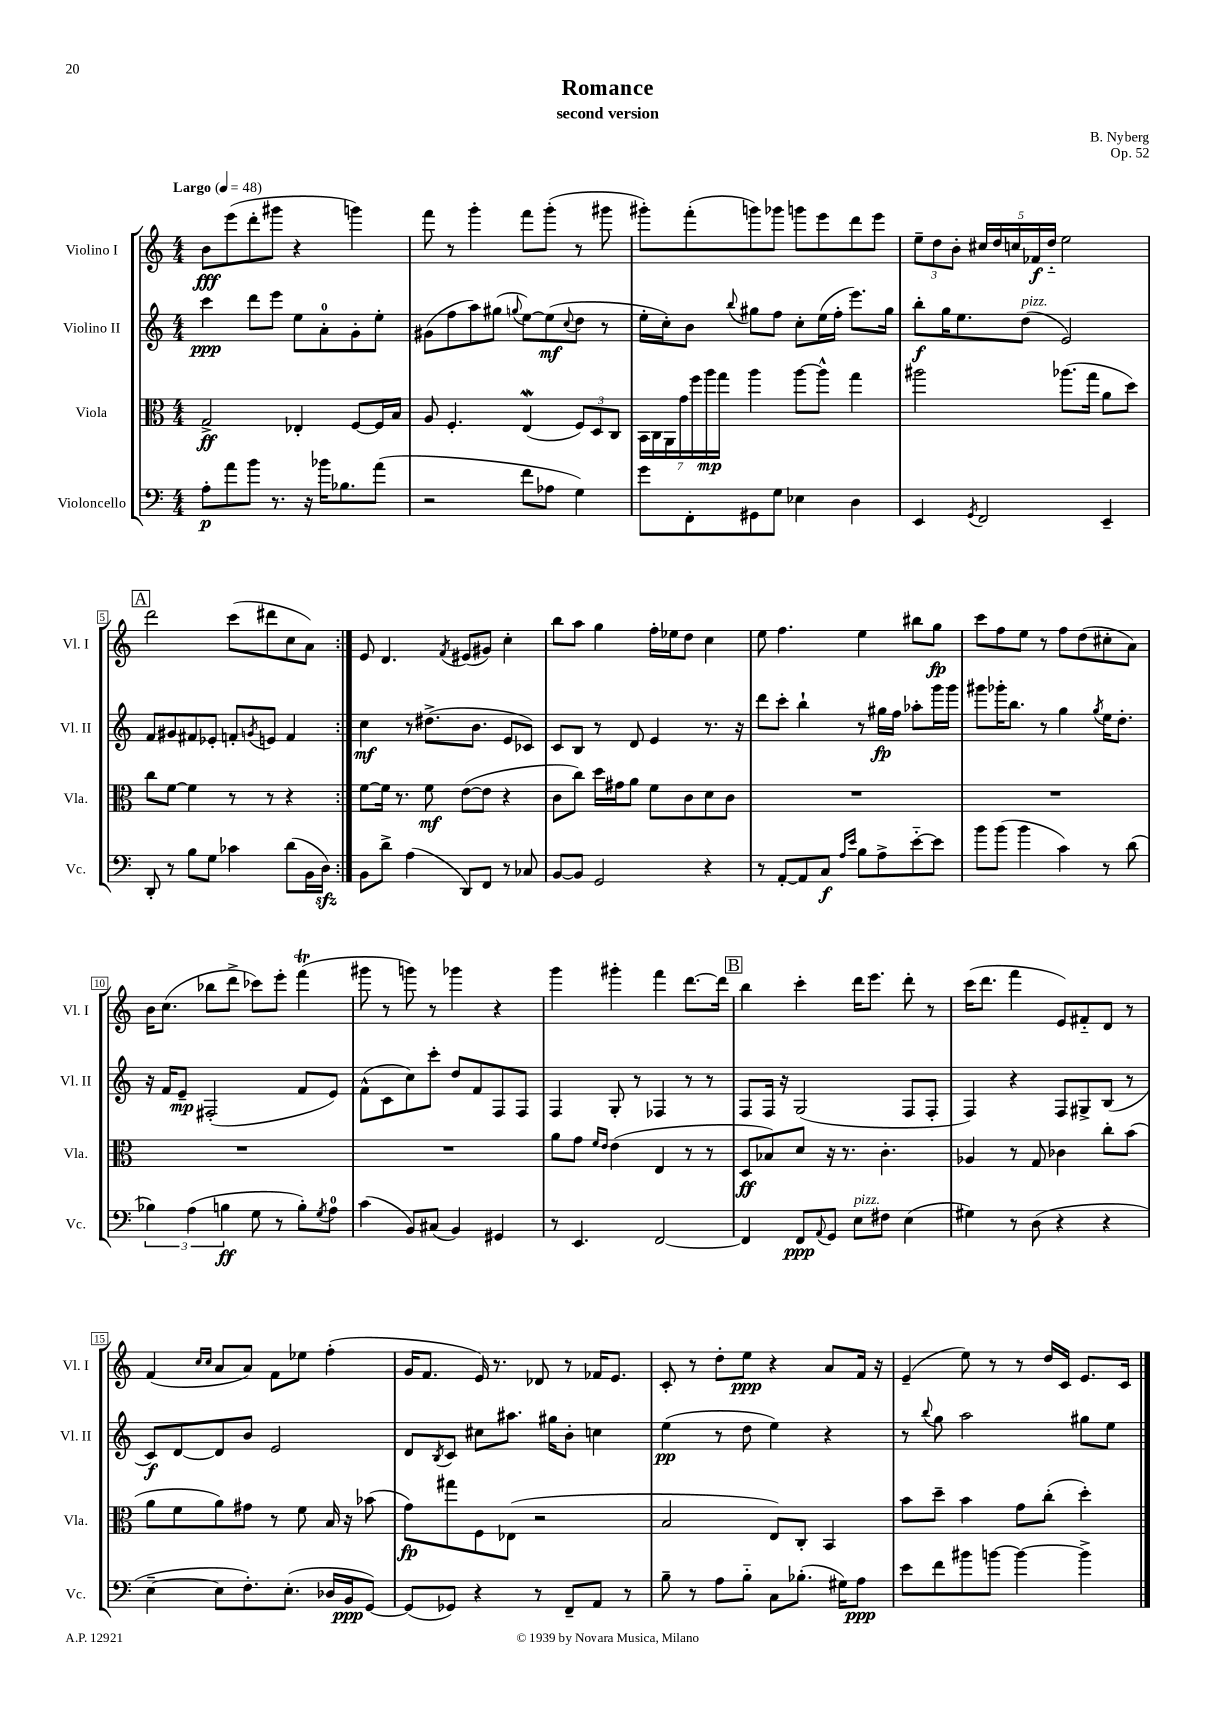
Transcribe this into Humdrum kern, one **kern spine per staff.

**kern	**kern	**kern	**kern
*staff4	*staff3	*staff2	*staff1
*clefF4	*clefC3	*clefG2	*clefG2
*k[]	*k[]	*k[]	*k[]
*M4/4	*M4/4	*M4/4	*M4/4
*MM48	*MM48	*MM48	*MM48
8A'	2G^	4ccc	8b
8a	.	.	(8eee
8b	.	8ddd	8ddd'
8.r	.	8eee	8ggg#
.	4E-'	8ee	4r
16r	.	.	.
16b-	.	8a'	.
8.B-	.	.	.
.	[8F	8g'	4ggg)
(8a	16F]	8ee'	.
.	16B	.	.
=	=	=	=
2r	8A	(8g#	8fff
.	4.F'	8ff	8r
.	.	8aa)	4ggg'
.	.	(8gg#	.
.	.	8qqgg	.
8f	(4E	[8ee)	8fff
8A-	.	(8ee]	(8ggg'
.	.	8qqcc	.
4G)	12F)	8dd	8r
.	12D	.	.
.	.	8r	8ggg#
.	12C	.	.
=	=	=	=
8g	28BB	16ee'	8ggg#')
.	28C	.	.
.	.	16cc')	.
.	28AA	.	.
.	28g	.	.
8FF'	.	8b	(8fff'
.	28ff	.	.
.	28aa	.	.
.	28gg	.	.
.	.	8qqbb	.
8GG#	4aa	8gg#	8ggg)
8G	.	8ff	8ggg-
4E-	[8aa	8cc'	8ggg
.	8aa^^]	(16ee	8eee
.	.	16ff'	.
4D	4gg	8.eee)	8ddd
.	.	.	8eee
.	.	16gg#	.
=	=	=	=
4EE	2aa#	8bb'	12ee~
.	.	.	12dd
.	.	16gg	.
.	.	.	12b'
.	.	8.ee	.
8qGG	.	.	.
2FF	.	.	20cc#
.	.	.	20dd
.	.	.	20cc
.	.	(8dd	.
.	.	.	20f-
.	.	.	20dd'~
.	(8.aa-	2e)	2ee
.	16gg	.	.
4EE~	8a	.	.
.	8dd)	.	.
=	=	=	=
8DD'	8cc	8f	2ddd
8r	[8f	8g#	.
8B	4f]	8f#	.
8G	.	8e-'	.
4c-	8r	8f'	(8ccc
.	.	8qg	.
.	8r	8e	8ddd#
(8d	4r	4f	8cc
16BB	.	.	8a)
16D)	.	.	.
=:|!	=:|!	=:|!	=:|!
8BB	[8f	4cc	8e
8d^	16f]	.	4.d
.	8.r	.	.
(4A	.	8r	.
.	8f	(8.dd#^	.
.	.	.	8qf
8DD)	([8e	.	(8e#
.	.	8.b	.
8FF	8e]	.	8g#)
8r	4r	8e	4cc'
8C-	.	8c-)	.
=	=	=	=
[8BB	8c	8c	8bb
8BB]	8cc)	8B	8aa
2GG	16dd	8r	4gg
.	16g#	.	.
.	8a	8d	.
.	8f	4e	16ff'
.	.	.	16ee-
.	8c	.	8dd
4r	8d	8.r	4cc
.	8c	.	.
.	.	16r	.
=	=	=	=
8r	1r	8ddd	8ee
[8AA'	.	8ccc'	4.ff
8AA]	.	4bb`	.
8C	.	.	.
16qqA	.	.	.
16qqe	.	.	.
8B	.	8r	4ee
8A^	.	16gg#	.
.	.	16ff	.
[8e'~	.	8aa-'	8bb#
8e]	.	16ggg	8gg
.	.	16ggg	.
=	=	=	=
8b	1r	8ggg#	8ccc
(8b	.	16ggg-'	8ff
.	.	8.bb	.
4b	.	.	8ee
.	.	8r	8r
4c)	.	4gg	8ff
.	.	.	(8dd
.	.	8qgg	.
8r	.	16ee	8cc#'
.	.	8.dd'	.
(8d	.	.	8a)
=	=	=	=
6B-)	1r	16r	16b
.	.	16f	(8.cc
.	.	8e~	.
(6A	.	.	.
.	.	(2F#'	8bb-
6B	.	.	.
.	.	.	8ddd^
8G	.	.	8ccc-)
8r	.	.	8eee'
8B')	.	8f	(4fff
8qG	.	.	.
8A	.	8e)	.
=	=	=	=
(4c	1r	(8f^^	8ggg#
.	.	8c	8r
8BB)	.	8cc)	8ggg)
(8C#	.	8ccc'	8r
4BB)	.	8dd	4ggg-
.	.	8f	.
4GG#	.	8F	4r
.	.	8F	.
=	=	=	=
8r	8a	4F	4ggg
4.EE	8g	.	.
.	16qqf	.	.
.	16qqe	.	.
.	(4e	8G'	4ggg#'
.	.	8r	.
[2FF	4E	4F-	4fff
.	8r	8r	[8.ddd
.	8r	8r	.
.	.	.	16ddd]
=	=	=	=
4FF]	8D	8F	4bb
.	8B-)	16F	.
.	.	16r	.
8FF	8d	(2G	4ccc'
8qqAA	.	.	.
8GG	16r	.	.
.	8.r	.	.
8E	.	.	16ddd
.	.	.	8.eee
8F#	4.c'	.	.
(4E	.	8F	8ddd'
.	.	8F'	8r
=	=	=	=
4G#)	4A-	4F)	(16ccc
.	.	.	8.ddd
8r	8r	4r	4fff
(8D	8G	.	.
4r	4c-	8F	8e)
.	.	8G#^	8f#'~
4r	8cc'	(8B	8d
.	(8b	8r	8r
=	=	=	=
[4E~	8a	8c)	(4f
.	8f	[8d	.
.	.	.	16qqcc
.	.	.	16qqcc
8E]	8a)	8d]	8a
8.F')	8g#	8b	8a)
.	8r	2e	8f
(8.E'	.	.	.
.	8f	.	8ee-
16D-	16B	.	(4ff'
16BB	16r	.	.
[8GG)	(8b-	.	.
=	=	=	=
(8GG]	8g)	8d	16g
.	.	.	8.f
.	.	8qB	.
8GG-)	8gg#	8c	.
4r	8F	8cc#	16e)
.	.	.	8.r
.	(8E-	8.aa#	.
8r	2r	.	8d-
.	.	16gg#	.
8FF~	.	8b'	8r
8AA	.	4cc	16f-
.	.	.	8.e
8r	.	.	.
=	=	=	=
8B~	2B	(4ee	8c'
8r	.	.	8r
8A	.	8r	8dd'
8B'~	.	8dd	8ee
8C	8E)	4ee)	4r
(8.B-'	8C'	.	.
.	4BB	4r	8a
16G#)	.	.	.
8A	.	.	16f
.	.	.	16r
=	=	=	=
8e	8b	8r	(4e~
.	.	8qqbb	.
8f	8dd~	8gg	.
8b#	4b	2aa	8ee)
[8b	.	.	8r
4b_	8g	.	8r
.	(8cc'	.	16dd
.	.	.	16c
4b^]	4dd')	8gg#	8.e
.	.	8ee	.
.	.	.	16c
==	==	==	==
*-	*-	*-	*-
